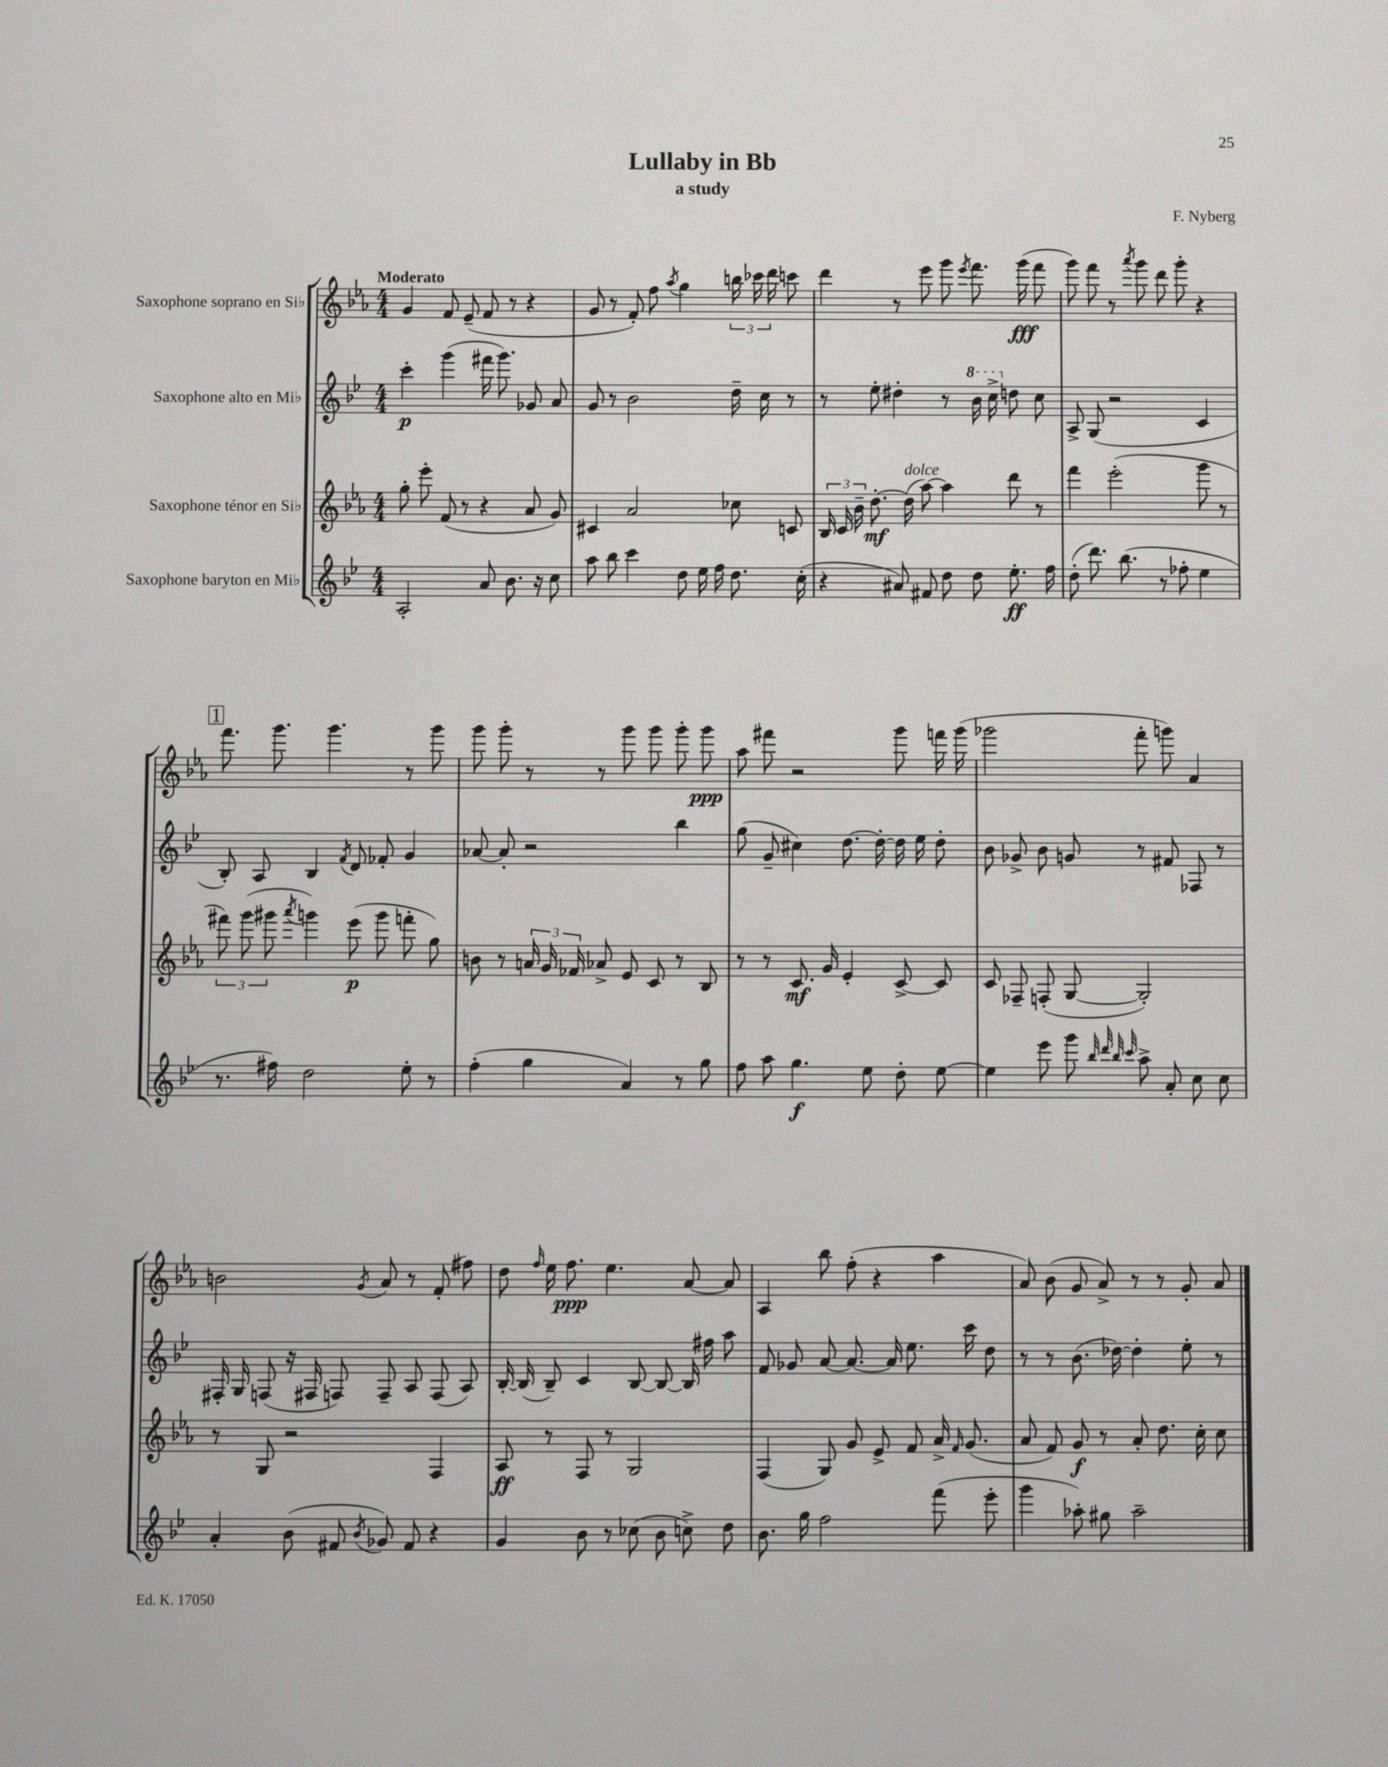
\header { title = "Lullaby in Bb" composer = "F. Nyberg" subtitle = "a study" }
<<
\new StaffGroup <<
\new Staff = "s0" \with { instrumentName = "Saxophone soprano en Sib" } {
    \clef treble \key ees \major \numericTimeSignature \time 4/4 \tempo "Moderato"
    \autoBeamOff g'4 f'8 ees'8--( f'8 r8 r4 |
    g'8 r8 f'8-.) f''8 \acciaccatura { aes''8 } g''4 \tuplet 3/2 { b''16 ces'''16 d'''16 } c'''8 |
    d'''4 r8 ees'''8 g'''8 \acciaccatura { ees'''8 } f'''8. g'''16\fff( f'''8 |
    g'''8) f'''8 r8 \acciaccatura { aes'''8 } g'''8 d'''8 g'''8-. r4 |
    \mark \markup { \box "1" } f'''8. g'''8. g'''4. r8 g'''8 |
    g'''8 g'''8-. r8 r8 g'''8 g'''8 g'''8-. g'''8\ppp |
    aes''8 fis'''8 r2 g'''8 f'''16 g'''16( |
    ges'''2 f'''8-. g'''8) aes'4 |
    b'2 \acciaccatura { g'8 } aes'8 r8 f'8-.( fis''8) |
    d''8 \grace { f''16 } ees''16 f''8.\ppp ees''4. aes'8~ aes'8 |
    aes4 bes''8 f''8-.( r4 aes''4 |
    aes'8) bes'8( g'8 aes'8->) r8 r8 g'8-. aes'8 \bar "|." |
}
\new Staff = "s1" \with { instrumentName = "Saxophone alto en Mib" } {
    \clef treble \key bes \major \numericTimeSignature \time 4/4
    \autoBeamOff c'''4-.\p g'''4( fis'''16 g'''8.) ges'8 a'8 |
    g'8 r8 bes'2 d''16-- c''16 r8 |
    r8 ees''8-. dis''4-. r8 \ottava #1 bes''16 c'''16-> \ottava #0 d''8 c''8 |
    a8-> g8( r2 c'4 |
    \mark \markup { \box "1" } bes8-.) a8 bes4 \acciaccatura { f'8 } d'8 fes'8-. g'4 |
    aes'8~ aes'8-. r2 bes''4 |
    g''8( g'8-- cis''4) d''8.~ d''16~-. d''16 ees''16 d''8-. |
    bes'8 ges'8-> bes'8 g'8 r8 fis'8 fes8 r8 |
    fis16-. g16 f8( r16 fis16 f8) f8-- a8 f8( a8) |
    bes16~-. bes16( bes8--) c'4 bes8~ bes8~ bes16 fis''16 a''8 |
    f'8 ges'8 a'8~ a'8.~ a'16 ees''8. c'''16 d''8 |
    r8 r8 bes'8.( des''16~) des''4-. ees''8-. r8 \bar "|." |
}
\new Staff = "s2" \with { instrumentName = "Saxophone ténor en Sib" } {
    \clef treble \key ees \major \numericTimeSignature \time 4/4
    \autoBeamOff g''8-. ees'''8-. f'8( r8 r4 aes'8 g'8) |
    cis'4 aes'2 ces''8 c'8 |
    \tuplet 3/2 { bes16 c'16 bes'16-- } d''8.~-.\mf d''16^\markup { \italic "dolce" }( aes''8~) aes''4 d'''8 r8 |
    f'''4 ees'''2-.( g'''8 r8 |
    \mark \markup { \box "1" } \tuplet 3/2 { fis'''8) g'''8( gis'''8 } \acciaccatura { aes'''8 } g'''4) ees'''8\p( g'''8 f'''8-. g''8) |
    b'8 r8 \tuplet 3/2 { a'16 g'16 fes'16 } aes'8-> ees'8 c'8 r8 bes8 |
    r8 r8 c'8.\mf g'16 ees'4-. c'8~-> c'8 |
    c'8 fes8-- f8-.( g8~ g2-.) |
    r8 g8 r2 f4 |
    aes8\ff r8 f8 r8 g2 |
    f4( g8) g'8 ees'8-> f'8 aes'16-> \grace { f'16 } g'8.( |
    aes'8 f'8) g'8\f r8 aes'8-. d''8. c''16-. c''8 \bar "|." |
}
\new Staff = "s3" \with { instrumentName = "Saxophone baryton en Mib" } {
    \clef treble \key bes \major \numericTimeSignature \time 4/4
    \autoBeamOff a2-. a'8 bes'8. r16 c''8 |
    a''8 bes''8 c'''4 d''8 ees''16 f''16 d''8. c''16-.( |
    r4 ais'8) fis'8 d''8 d''8 ees''8.-.\ff f''16 |
    d''8-.( d'''8.) bes''8.( r8 fes''8-. ees''4 |
    \mark \markup { \box "1" } r8. fis''16) d''2 ees''8-. r8 |
    f''4-.( g''4 a'4) r8 g''8 |
    f''8 a''8 g''4.\f ees''8 d''8-. ees''8~ |
    ees''4 ees'''8 g'''8 \grace { bes''32 d'''32 bes''32 c'''32 } a''8-> a'8-. c''8 c''8 |
    a'4-. bes'8( fis'8 \acciaccatura { bes'8 } ges'8) fis'8 r4 |
    g'4 bes'8 r8 ces''8( bes'8 c''8->) d''8 |
    bes'8. g''16 f''2 f'''8( ees'''8-. |
    g'''4 aes''8-.) gis''8 aes''2-- \bar "|." |
}
>>
>>
\layout { \context { \Score \remove "Bar_number_engraver" } }
